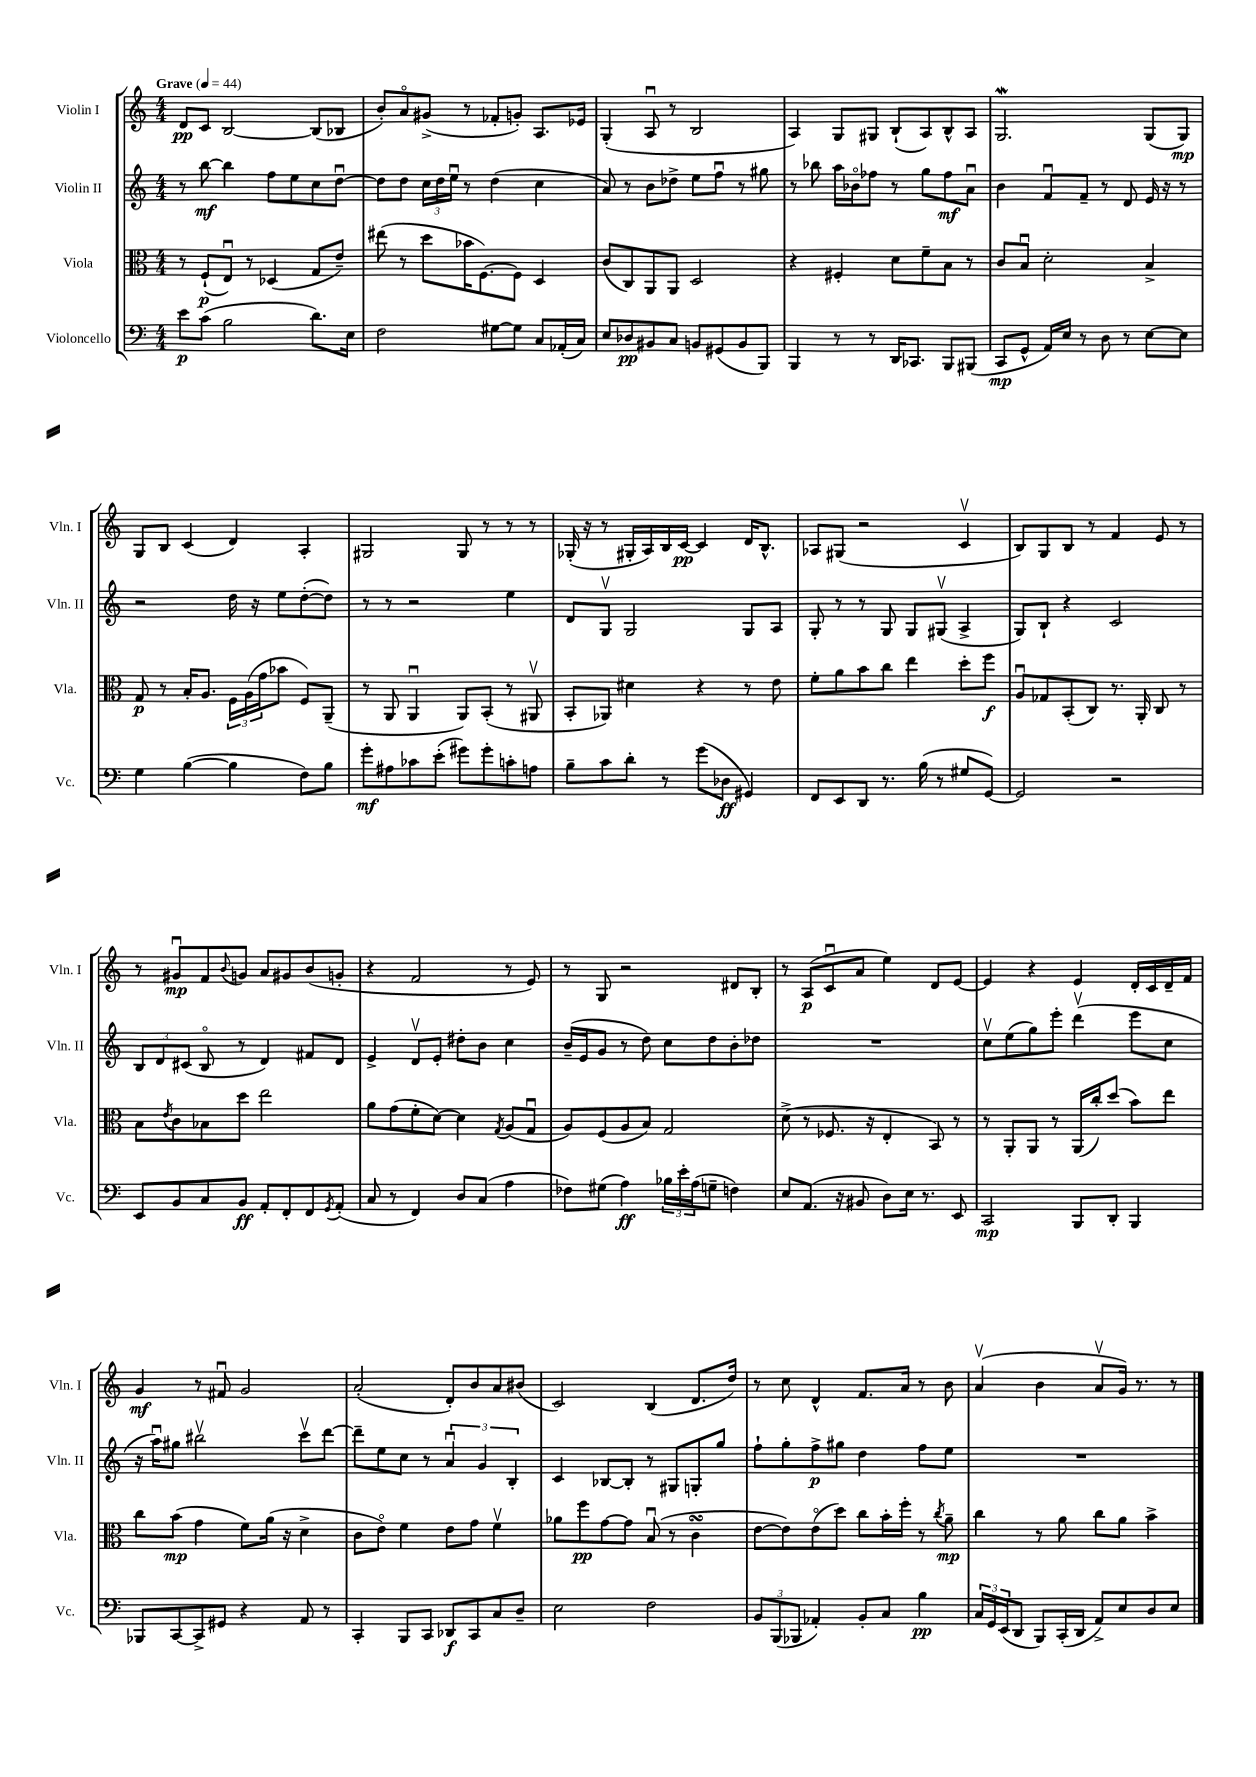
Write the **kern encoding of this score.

**kern	**kern	**kern	**kern
*staff4	*staff3	*staff2	*staff1
*clefF4	*clefC3	*clefG2	*clefG2
*k[]	*k[]	*k[]	*k[]
*M4/4	*M4/4	*M4/4	*M4/4
*MM44	*MM44	*MM44	*MM44
8e	8r	8r	8d
(8c	(8F`	[8bb	8c
2B	8Eu)	4bb]	[2B
.	8r	.	.
.	(4D-	8ff	.
.	.	8ee	.
8.d)	8G	8cc	(8B]
.	8e~)	[8ddu	8B-
16E	.	.	.
=	=	=	=
2F	(8ee#	8dd]	8b')
.	8r	8dd	8ao
.	8dd	24cc	(8g#^
.	.	24dd	.
.	.	24eeu	.
.	16b-	8r	8r
.	[8.F)	.	.
[8G#	.	(4dd	8f-'
8G#]	8F]	.	8g')
8C	4D	4cc	8.A
(16AA-'	.	.	.
16C)	.	.	16e-
=	=	=	=
8E	(8c	8a)	(4G'
8D-	8C)	8r	.
8BB#	8AA	8b	8Au
8C	8AA	8dd-^	8r
8BB	2D	8ee	2B
(8GG#	.	8ffu	.
8BB	.	8r	.
8BBB)	.	8gg#	.
=	=	=	=
4BBB	4r	8r	4A)
.	.	8bb-	.
8r	4F#'	16aa	8G
.	.	16b-o	.
8r	.	8ff-	8G#
16DD	8d	8r	(8B`
8.CC-	.	.	.
.	8f~	8gg	8A)
8BBB	8B	8ff-	8B^^
(8BBB#	8r	8au	8A
=	=	=	=
8CC	8c	4b	2.G
8GG^^	8Bu	.	.
16AA)	2d'	8fu	.
16E	.	.	.
8r	.	8f~	.
8D	.	8r	.
8r	.	8d	.
[8E	4B^	16e	(8G
.	.	16r	.
8E]	.	8r	8G)
=	=	=	=
4G	8G	2r	8G
.	8r	.	8B
([4B	16B'	.	(4c
.	8.A	.	.
4B]	24F	16dd	4d)
.	(24A	.	.
.	.	16r	.
.	24g	.	.
.	8b-	8ee	.
8F)	8F)	([8dd'	4A'
8B	(8AA~	8dd])	.
=	=	=	=
8g'	8r	8r	2G#
8A#	8AA	8r	.
8c-	4AAu	2r	.
(8e'	.	.	.
8g#)	8AA)	.	8G#
8g#'	(8BB'	.	8r
8c'	8r	4ee	8r
8A	8AA#v	.	8r
=	=	=	=
8B~	8BB'	8d	(16G-'
.	.	.	16r
8c	8AA-)	8Gv	8r
8d'	4d#	2G	16G#'
.	.	.	16A)
8r	.	.	16B
.	.	.	[16c
(8g	4r	.	4c]
8D-	.	.	.
4GG#)	8r	8G	16d
.	.	.	8.B^^
.	8e	8A	.
=	=	=	=
8FF	8f'	8G'	8A-
8EE	8a	8r	(8G#
8DD	8b	8r	2r
8.r	8cc	8G	.
.	4ee	8G	.
(16B	.	.	.
8r	.	(8G#v	.
8G#	8dd'	4A^	4cv
[8GG)	8ff	.	.
=	=	=	=
2GG]	8Au	8G)	8B)
.	8G-	8B`	8G
.	(8BB'	4r	8B
.	8C)	.	8r
2r	8.r	2c	4f
.	16AA'	.	.
.	8C	.	8e
.	8r	.	8r
=	=	=	=
8EE	8B	12B	8r
.	.	12d	.
.	8qe	.	.
8BB	8c	.	8g#u
.	.	(12c#	.
8C	8B-	8Bo	8f
.	.	.	8qqb
8BB	8dd	8r	8g
8AA'	2ee	4d)	8a
8FF'	.	.	8g#
8FF	.	8f#	(8b
8qGG	.	.	.
(8AA'	.	8d	8g'
=	=	=	=
8C	8a	4e^	4r
8r	(8g	.	.
4FF)	8f'	8dv	2f
.	[8d)	8e'	.
8D	4d]	8dd#'	.
(8C	.	8b	.
.	8qG	.	.
4A	(8A	4cc	8r
.	8Gu	.	8e)
=	=	=	=
8F-)	8A)	(16b~	8r
.	.	16e	.
(8G#	(8F	8g	8G
4A)	8A	8r	2r
.	8B)	8dd)	.
24B-	2G	8cc	.
24e'	.	.	.
(24A	.	.	.
8G~	.	8dd	.
4F)	.	8b'	8d#
.	.	8dd-	8B'
=	=	=	=
8E	(8d^	1r	8r
(8.AA	8r	.	(8A
.	8.F-	.	8cu
16r	.	.	.
8BB#	.	.	8a
.	16r	.	.
8D)	4E'	.	4ee)
16E	.	.	.
8.r	.	.	.
.	8BB)	.	8d
8EE	8r	.	[8e
=	=	=	=
2CC	8r	8ccv	4e]
.	8AA'	(8ee	.
.	8AA	8gg)	4r
.	8r	8eee'	.
8BBB	(16AA	(4dddv	4e
.	16cc')	.	.
8DD'	(8dd	.	.
4BBB	8b)	8eee	16d'
.	.	.	16c
.	8ee	8cc	16d~
.	.	.	16f
=	=	=	=
8BBB-	8cc	16r	4g
.	.	16aau)	.
[8CC	(8b	8gg#	.
8CC^]	4g	2bb#v	8r
8GG#	.	.	8f#u
4r	8f)	.	2g
.	(16a	.	.
.	16r	.	.
8AA	4d^	8cccv	.
8r	.	[8ddd	.
=	=	=	=
4CC'	8c	8ddd~]	(2a'
.	8eo)	8ee	.
8BBB	4f	8cc	.
8CC	.	8r	.
8DD-	8e	6au	8d')
8CC	8g	.	8b
.	.	6g	.
8C	4fv	.	8a
.	.	6B'	.
8D~	.	.	(8b#
=	=	=	=
2E	8a-	4c	2c)
.	8ff	.	.
.	[8g	[8B-	.
.	8g]	8B-']	.
2F	(8Bu	8r	(4B
.	8r	8G#	.
.	4c	8G'	8.d
.	.	8gg	.
.	.	.	16dd)
=	=	=	=
12BB	[8e	8ff`	8r
(12BBB	.	.	.
.	8e])	8gg'	8cc
12BBB-	.	.	.
4AA-')	(8eo	8ff^	4d^^
.	8dd)	8gg#	.
8BB'	8cc	4dd	8.f
8C	16b'	.	.
.	16ff'	.	16a
4B	8r	8ff	8r
.	8qcc	.	.
.	8a~	8ee	8b
=	=	=	=
24C	4cc	1r	(4av
24GG	.	.	.
(24EE	.	.	.
8DD	.	.	.
8BBB)	8r	.	4b
(16CC'	8a	.	.
16DD	.	.	.
8AA^)	8cc	.	8av
8E	8a	.	16g)
.	.	.	8.r
8D	4b^	.	.
8E	.	.	8r
==	==	==	==
*-	*-	*-	*-
